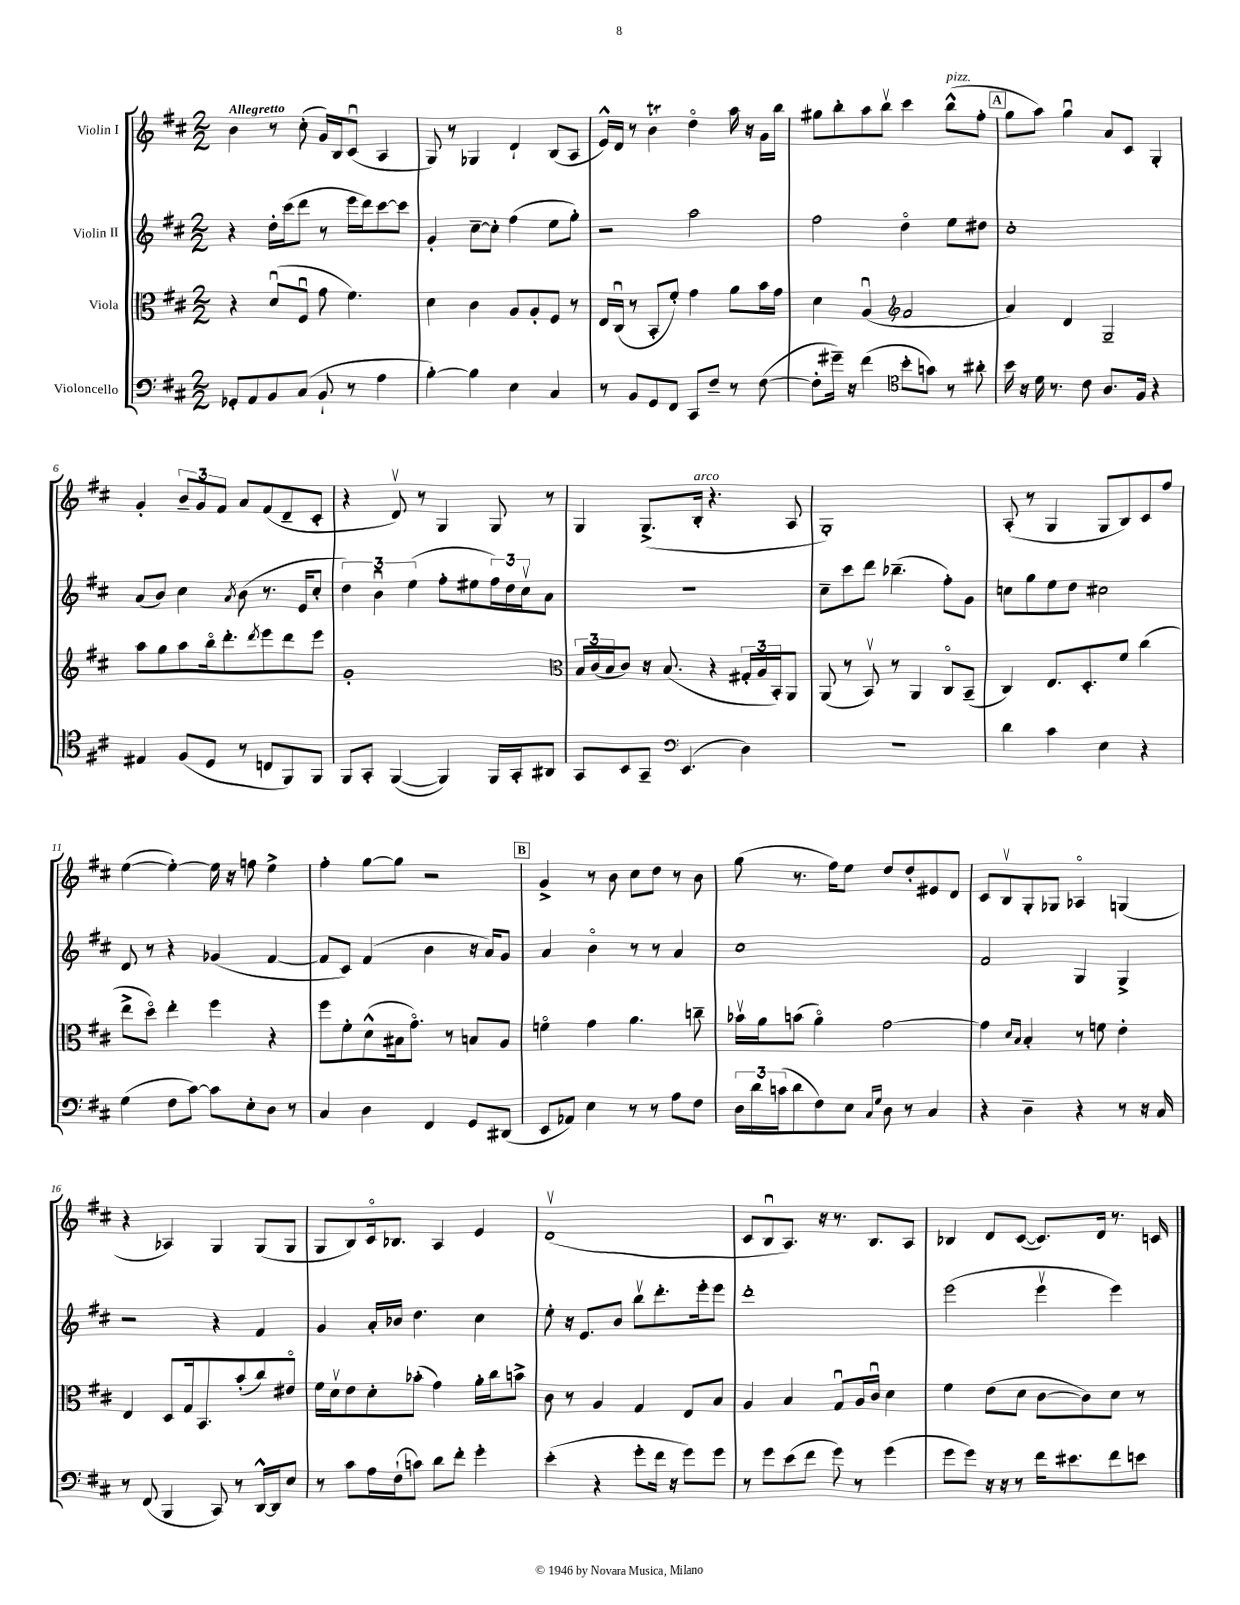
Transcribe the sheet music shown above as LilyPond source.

<<
\new StaffGroup <<
\new Staff = "s0" \with { instrumentName = "Violin I" } {
    \clef treble \key d \major \numericTimeSignature \time 2/2 \tempo "Allegretto"
    b'4 r8 cis''8-.( g'16) b16 cis'8\downbow( a4 |
    g8) r8 ges4 d'4-! b8( a8 |
    e'16-^) d'16 r8 b'4\trill d''4\flageolet a''16 r16 g'16 b''16 |
    gis''8 b''8-. a''8 b''8\upbow cis'''4 b''8-^^\markup { \italic "pizz." }( fis''8-. |
    \mark \markup { \box "A" } g''8 a''8) g''4\downbow a'8 cis'8 g4-. |
    g'4-. \tuplet 3/2 { b'8-- g'8 fis'8 } a'8 fis'8( d'8-- cis'8-. |
    r4 d'8\upbow) r8 g4 g8 r8 |
    g4 g8.->( b16-.^\markup { \italic "arco" } r4. a8 |
    g1-.) |
    a8-.( r8 g4 g8 b8) cis'8 fis''8 |
    e''4~( e''4~-.) e''16 r16 f''8 e''4-> |
    fis''4-. g''8~ g''8 r2 |
    \mark \markup { \box "B" } g'4-> r8 b'8 cis''8 d''8 r8 b'8 |
    g''8( r8. fis''16) e''8 d''8 d''8-. eis'8 d'8 |
    cis'8 b8\upbow g8-. ges8 aes4\flageolet g4( |
    r4 aes4) g4 g8( g8 |
    g8 b8) cis'16\flageolet bes8. a4 e'4 |
    d'1\upbow( |
    cis'8 b8\downbow a8.) r16 r8. b8. a8 |
    bes4 d'8 cis'8~( cis'8.) d'16 r8. c'16 \bar "|." |
}
\new Staff = "s1" \with { instrumentName = "Violin II" } {
    \clef treble \key d \major \numericTimeSignature \time 2/2
    r4 d''16-. cis'''16( d'''8 r8 e'''16 d'''16) cis'''8~ cis'''8 |
    g'4-. cis''8~-- cis''8-. fis''4( e''8 g''8-.) |
    r2 a''2 |
    fis''2 d''4\flageolet e''8 dis''8 |
    \mark \markup { \box "A" } cis''1-. |
    a'8( b'8) cis''4 \acciaccatura { a'8 } b'8( r8. e'16 cis''8-. |
    \tuplet 3/2 { d''4) b'4\downbow e''4( } fis''8-. eis''8 \tuplet 3/2 { fis''16) d''16 cis''16\upbow } a'8 |
    r1 |
    cis''8-- cis'''8 d'''8 bes''4.--( fis''8-.) g'8 |
    c''8 g''8 e''8 d''8 cis''2 |
    d'8 r8 r4 ges'4( fis'4~ |
    fis'8 cis'8) fis'4( b'4 r16 a'16) g'8 |
    \mark \markup { \box "B" } a'4 b'4\flageolet r8 r8 a'4 |
    cis''1 |
    fis'2 g4 g4-> |
    r2 r4 fis'4 |
    g'4 a'16-. bes'16 d''4. cis''4 |
    e''8-. r16 e'8. b'8 b''8\upbow d'''8.-. e'''16-. e'''8 |
    d'''1-. |
    e'''2( e'''4\upbow e'''4) \bar "|." |
}
\new Staff = "s2" \with { instrumentName = "Viola" } {
    \clef alto \key d \major \numericTimeSignature \time 2/2
    r4 d'8\downbow( fis8\downbow g'8 fis'4.) |
    d'4 cis'4 a8 a8-. fis8 r8 |
    e16 cis16\downbow( r8 b,8-. fis'8-.) g'4 a'8 b'16 g'16 |
    d'4 a4\downbow( \clef treble fis'2 |
    \mark \markup { \box "A" } a'4) d'4 g2-- |
    a''8 g''8 a''8 b''16\flageolet d'''8.-. \acciaccatura { d'''8 } e'''8 d'''8 e'''8 |
    g'1-. |
    \clef alto \tuplet 3/2 { b16 cis'16( b16 } cis'8) r16 b8.( r4 \tuplet 3/2 { gis16-. a16 b,16-.) } a,8 |
    a,8( r8 b,8\upbow) r8 a,4 cis8\flageolet b,8--( |
    cis4) e8. d8.-. fis'8 cis''4( |
    e''8-> d''8\flageolet) e''4-. fis''4 r4 |
    fis''8 fis'8-. d'8-^( bis16 g'8.\flageolet) r8 b8 a8 |
    \mark \markup { \box "B" } f'4\flageolet g'4 a'4. c''8-- |
    bes'16\upbow a'16 b'8( a'4\flageolet) g'2~ |
    g'4 \grace { d'16 b16 } b4-. r8 f'8 e'4-. |
    e4 d8 g16 b,8. b'8-.( cis''8) eis'8\flageolet |
    fis'16 d'16\upbow e'8 d'8-. bes'8-.( g'4) a'16-. cis''16 b'8-> |
    cis'8 r8 a4 g4 e8 b8 |
    a4 b4 g8\downbow a16 cis'16\downbow d'4 |
    fis'4 e'8( d'8 cis'8~ cis'8) d'8 r8 \bar "|." |
}
\new Staff = "s3" \with { instrumentName = "Violoncello" } {
    \clef bass \key d \major \numericTimeSignature \time 2/2
    ges,8-. a,8 b,8 cis8( b,8-! r8 a4 |
    b4~-.) b4 e4 cis4 |
    r8 b,8 g,8 fis,8 cis,8 fis8-- r8 fis8~( |
    fis8-. gis'16--) r16 fis'4( \clef tenor b'8-. g'8) r8 ais'8-. |
    \mark \markup { \box "A" } b'16 r16 d'16 r8. cis'8 a8. fis16 r4 |
    eis4 fis8( d8 r8 c8 fis,8) fis,8 |
    fis,8 g,8-. fis,4~( fis,4) fis,16 g,16-. ais,8 |
    g,8 b,8 g,8-- \clef bass e,4.( d4) |
    r1 |
    d'4 cis'4 e4 r4 |
    g4( fis8 cis'8~) cis'8 e8-. d8 r8 |
    cis4 d4 fis,4 g,8 dis,8( |
    \mark \markup { \box "B" } e,8 aes,8) e4 r8 r8 a8 fis8 |
    \tuplet 3/2 { d16 d'16 c'16( } d'8 fis8) e8 \grace { cis16 g16 } d8 r8 cis4 |
    r4 d4-- r4 r8 r16 cis16 |
    r8 fis,8( b,,4 cis,8) r8 d,16~-^ d,16 e8 |
    r8 cis'8 a16 fis16-!( c'8) d'8 fis'8-. g'4-. |
    e'4-.( r4 g'8-. fis'16 r16 g'8) g'8 |
    r8 g'8 e'8( fis'8 g'8) r8 g'4( |
    g'8 g'8) r16 r16 r8 fis'16 eis'8. fis'8 e'8 \bar "|." |
}
>>
>>
